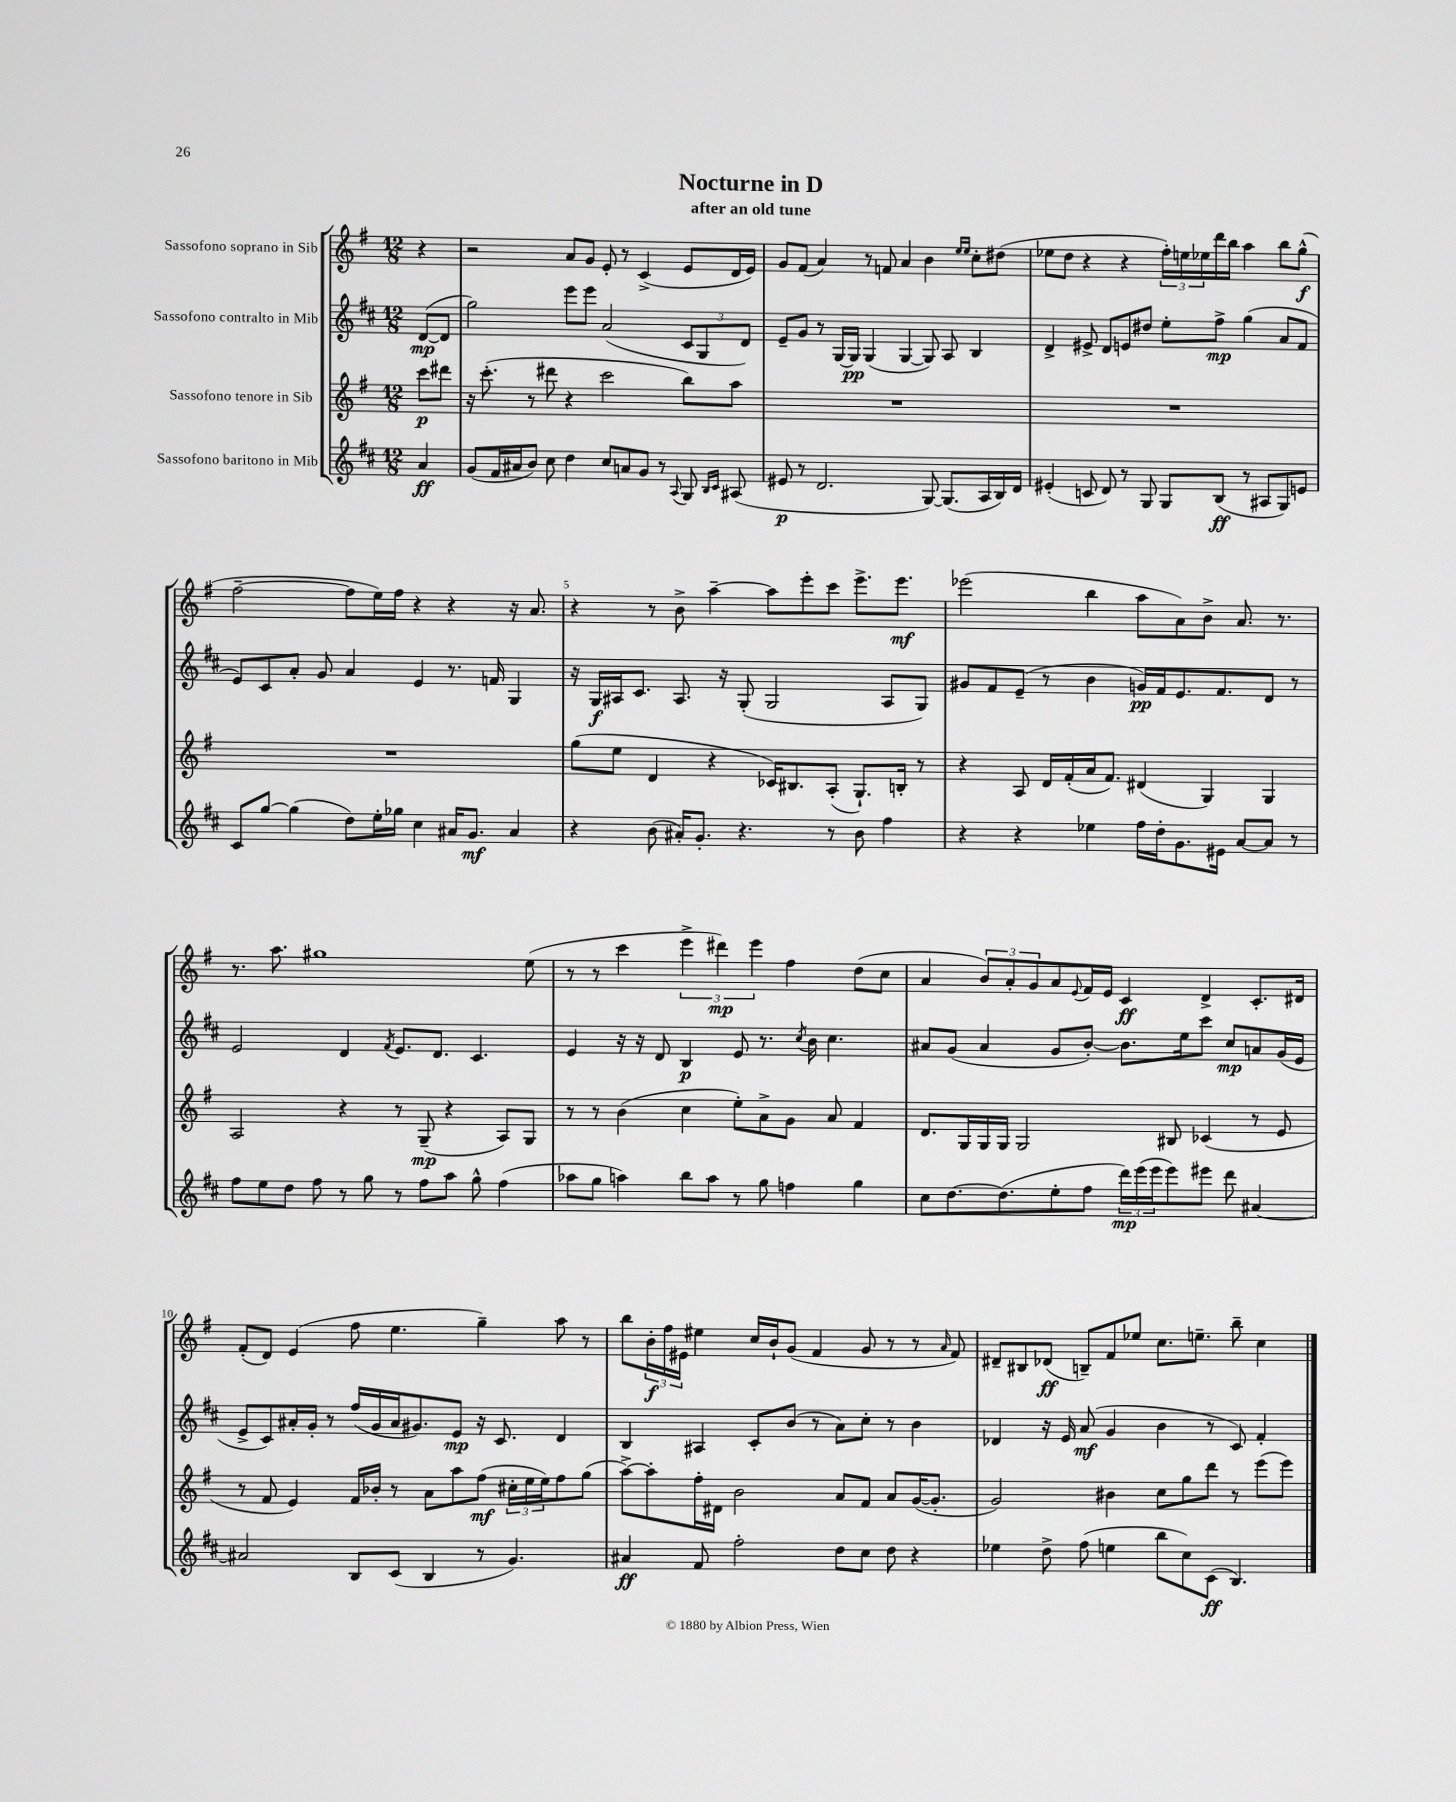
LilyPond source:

\header { title = "Nocturne in D" subtitle = "after an old tune" }
<<
\new StaffGroup <<
\new Staff = "s0" \with { instrumentName = "Sassofono soprano in Sib" } {
    \clef treble \key g \major \numericTimeSignature \time 12/8 \partial 4
    r4 |
    r2 a'8 g'8 e'8-. r8 c'4->( e'8 d'16 e'16) |
    g'8 fis'8( a'4) r8 f'8 a'4 b'4 \grace { e''16 e''16 } c''8-. dis''8( |
    ees''8 d''8 r4 r4 \tuplet 3/2 { fis''16-.) e''16 ees''16 } d'''16 b''16 a''4 b''8 g''8-^\f( |
    fis''2~-- fis''8 e''16) fis''16 r4 r4 r16 a'8. |
    r4 r8 b'8-> a''4~-- a''8 e'''8-. c'''8 e'''8.-> e'''8.\mf |
    ees'''2( b''4 a''8 a'8) b'8-> a'8. r8. |
    r8. a''8. gis''1 e''8( |
    r8 r8 c'''4 \tuplet 3/2 { e'''4-> dis'''4\mp) e'''4 } fis''4 d''8( c''8 |
    a'4 \tuplet 3/2 { b'8) a'8-. g'8 } a'8 \appoggiatura { e'8 } fis'16 e'16 c'4\ff d'4-> c'8.-. dis'16 |
    fis'8-.( d'8) e'4( fis''8 e''4. g''4--) a''8 r8 |
    b''8 \tuplet 3/2 { b'16-.\f fis''16 eis'16 } eis''4 c''16 b'16-! g'8( fis'4 g'8 r8 r8 \grace { a'16 } fis'8) |
    dis'8-- bis8 des'8\ff( b8--) fis'8 ees''8 c''8. e''8.-- b''8-- c''4 \bar "|." |
}
\new Staff = "s1" \with { instrumentName = "Sassofono contralto in Mib" } {
    \clef treble \key d \major \numericTimeSignature \time 12/8 \partial 4
    d'8~\mp( d'8 |
    g''2) e'''8 e'''8 a'2( \tuplet 3/2 { cis'8 g8 d'8) } |
    e'8-- g'8 r8 g16~ g16\pp g4( g4~ g8) a8 b4 |
    d'4-> eis'8-> d'8 e'8 dis''8 e''8-. fis''8->\mp g''4( a'8 fis'8 |
    e'8) cis'8 a'8-. g'8 a'4 e'4 r8. f'16 g4 |
    r16 g16\f ais16 cis'8. ais8. r16 g8-.( g2 ais8 g8) |
    gis'8 fis'8 e'8--( r8 b'4 g'16\pp) fis'16 e'8. fis'8. d'8 r8 |
    e'2 d'4 \acciaccatura { fis'8 } e'8. d'8. cis'4. |
    e'4 r16 r16 d'8 b4\p e'8 r8. \acciaccatura { cis''8 } b'16 cis''4. |
    ais'8 g'8( ais'4 g'8 b'8~-.) b'8. e''16 cis'''8 cis''8\mp a'8 g'16( e'16 |
    e'8-> cis'8) ais'16-. g'16-. r8 fis''16( g'16 ais'16 gis'8.) e'8\mp r16 cis'8. d'4 |
    b4 ais4 cis'8-. b'8( r8 a'8) cis''8-. r8 b'4 |
    des'4 r16 e'16 a'8\mf( g'4 b'4 r8 cis'8) fis'4-. \bar "|." |
}
\new Staff = "s2" \with { instrumentName = "Sassofono tenore in Sib" } {
    \clef treble \key g \major \numericTimeSignature \time 12/8 \partial 4
    c'''8\p dis'''8 |
    r16 c'''8.-.( r8 dis'''8 r4 c'''2 b''8) a''8 |
    R1. |
    R1. |
    R1. |
    g''8( e''8 d'4 r4 ces'16) bis8. a8-.( g8.-!) b16-. r8 |
    r4 a8 d'16 fis'16-.( a'16 fis'8.) dis'4( g4) g4 |
    a2 r4 r8 g8--\mp( r4 a8) g8 |
    r8 r8 b'4( c''4 e''8-.) a'8-> g'8 a'8 fis'4 |
    d'8. g16 g16 g16 g2 bis8 ces'4( r8 e'8 |
    r8 fis'8 e'4) fis'16 bes'16-. r8 a'8 a''8 fis''8\mf( \tuplet 3/2 { cis''16-. e''16 e''16) } fis''8 g''8( |
    a''8~->) a''8-. fis''16-. dis'16 b'2 a'8 fis'8 a'8 g'16~( g'8.-. |
    g'2) bis'4 c''8 g''8 d'''8 r8 e'''8( e'''8) \bar "|." |
}
\new Staff = "s3" \with { instrumentName = "Sassofono baritono in Mib" } {
    \clef treble \key d \major \numericTimeSignature \time 12/8 \partial 4
    a'4\ff |
    g'8( fis'16 ais'16 b'8) cis''8 d''4 cis''8 a'8 g'8 r8 \appoggiatura { a8 } g8 \grace { b16 cis'16 } ais8( |
    eis'8\p r8 d'2. g8~) g8.( a16 b16) d'16 |
    eis'4-.( c'8 d'8) r8 g8 g8 b8\ff( r8 ais8 g8) e'8 |
    cis'8 g''8~ g''4( d''8) e''16-. ges''16 cis''4 ais'16 g'8.\mf ais'4 |
    r4 b'8( ais'16-.) g'8.-. r4. r8 b'8 fis''4 |
    r4 r4 ees''4 fis''16 d''16-. g'8. eis'16 a'8~ a'8 r8 |
    fis''8 e''8 d''8 fis''8 r8 g''8 r8 fis''8 a''8 g''8-^ fis''4( |
    aes''8 g''8 a''4) b''8 a''8 r8 g''8 f''4 g''4 |
    cis''8 d''8.~ d''8.( e''8-. fis''8 \tuplet 3/2 { d'''16\mp) e'''16( e'''16 } e'''8) eis'''8 d'''8 ais'4~ |
    ais'2 b8 cis'8( b4 r8 g'4.) |
    ais'4\ff fis'8 fis''2-. d''8 cis''8 d''8 r4 |
    ees''4 d''8-> fis''8( e''4 b''8 cis''8) cis'8\ff( b4.) \bar "|." |
}
>>
>>
\layout { \context { \Score \override BarNumber.break-visibility = ##(#f #t #t) barNumberVisibility = #(every-nth-bar-number-visible 5) } }
